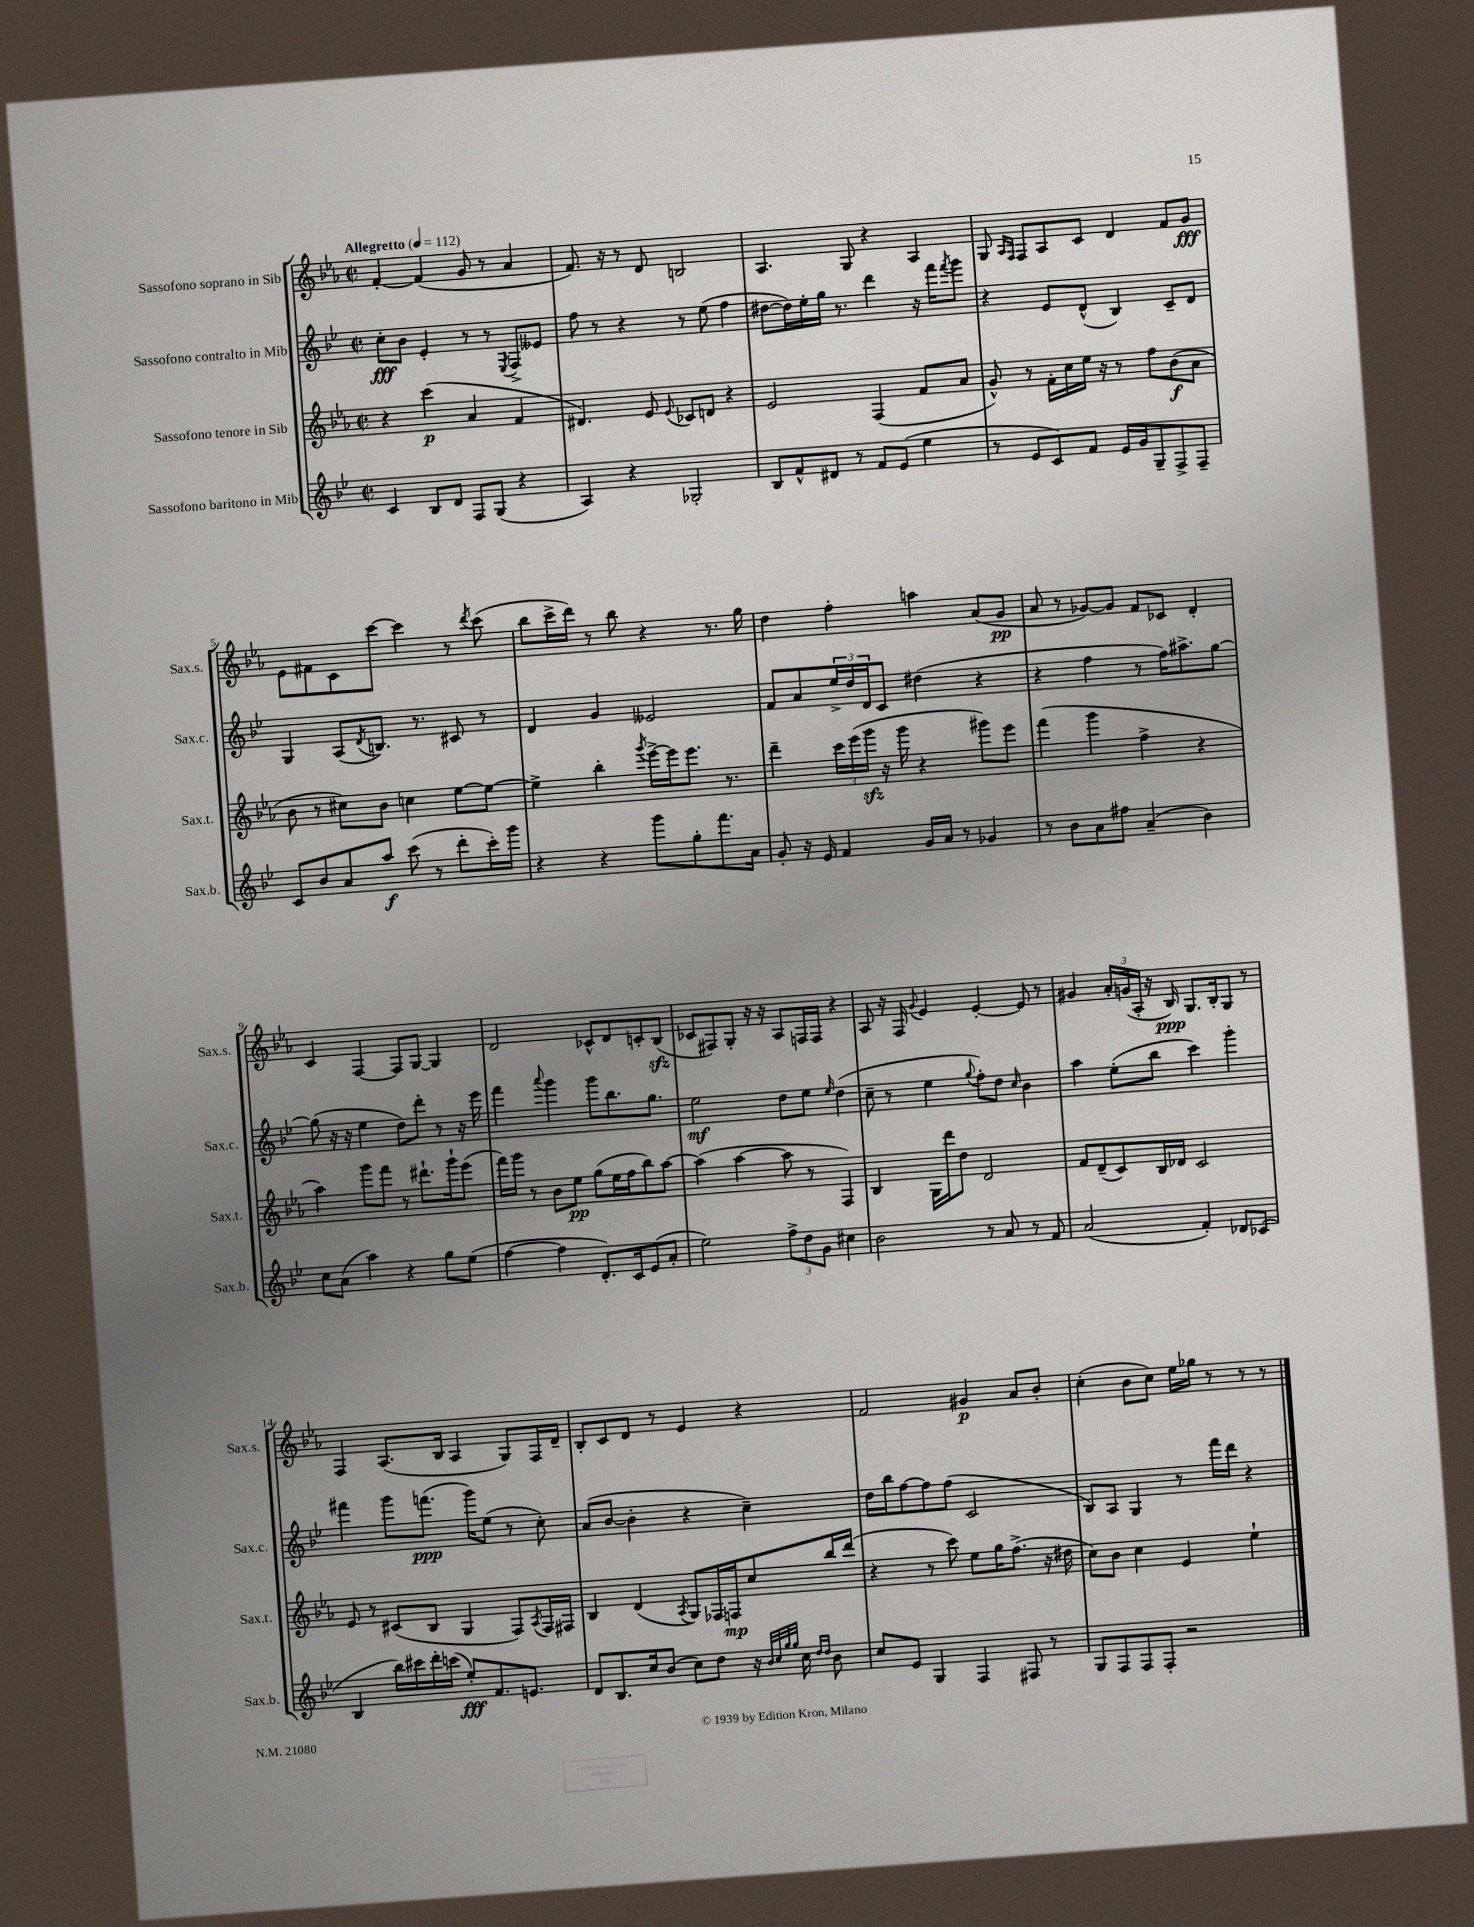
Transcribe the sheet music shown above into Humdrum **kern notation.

**kern	**dynam	**kern	**dynam	**kern	**dynam	**kern	**dynam
*part4	*part4	*part3	*part3	*part2	*part2	*part1	*part1
*staff4	*staff4	*staff3	*staff3	*staff2	*staff2	*staff1	*staff1
*I"Sassofono baritono in Mib	*	*I"Sassofono tenore in Sib	*	*I"Sassofono contralto in Mib	*	*I"Sassofono soprano in Sib	*
*I'Sax.b.	*	*I'Sax.t.	*	*I'Sax.c.	*	*I'Sax.s.	*
*clefG2	*	*clefG2	*	*clefG2	*	*clefG2	*
*k[b-e-]	*	*k[b-e-a-]	*	*k[b-e-]	*	*k[b-e-a-]	*
*M2/2	*	*M2/2	*	*M2/2	*	*M2/2	*
*met(c|)	*	*met(c|)	*	*met(c|)	*	*met(c|)	*
*MM112	*	*MM112	*	*MM112	*	*MM112	*
=1	=1	=1	=1	=1	=1	=1	=1
!	!	!	!	!	!	!LO:TX:a:B:t=Allegretto	!
4c/	.	4r	.	8cc'\L	fff	[4f'/	.
.	.	.	.	8b-\J	.	.	.
8B-/L	.	(4ccc\	p	4e-'/	.	(4f/]	.
8d/J	.	.	.	.	.	.	.
8F/L	.	4a-/	.	8r	.	8g/	.
(8G/J	.	.	.	8r	.	8r	.
.	.	.	.	8qE-/	.	.	.
4r	.	4f/	.	8F^/L	.	4a-/	.
.	.	.	.	8e--X/J	.	.	.
=2	=2	=2	=2	=2	=2	=2	=2
4A/)	.	4.d#X/)	.	8ff\	.	8.f/)	.
.	.	.	.	8r	.	.	.
.	.	.	.	.	.	16r	.
4r	.	.	.	4r	.	8r	.
.	.	8e-/	.	.	.	8d/	.
.	.	8qqe-/	.	.	.	.	.
2G-X'/	.	8c-X/L	.	8r	.	2Bn/	.
.	.	8dn/J	.	(8ee-\	.	.	.
.	.	4r	.	4ff\	.	.	.
=3	=3	=3	=3	=3	=3	=3	=3
8B-/L	.	2e-/	.	[8dd#X\L	.	4.A-/	.
8f^^/	.	.	.	16dd#\L])	.	.	.
.	.	.	.	16ee-'\	.	.	.
8d#X/J	.	.	.	16gg\JJ	.	.	.
.	.	.	.	8.r	.	.	.
8r	.	.	.	.	.	8G/	.
8f/L	.	(4F/	.	4ddd\	.	4r	.
(8e-/J	.	.	.	.	.	.	.
4ee-\	.	8f/L	.	16r	.	4A-/	.
.	.	.	.	16fff\KL	.	.	.
.	.	.	.	8qfff/	.	.	.
.	.	8a-/J	.	8ggg\J	.	.	.
=4	=4	=4	=4	=4	=4	=4	=4
8r	.	8g^^/)	.	4r	.	8G/	.
.	.	.	.	.	.	16qqA-/LL	.
.	.	.	.	.	.	16qqF/JJ	.
8e-/L	.	8r	.	.	.	8F/L	.
8c/)	.	16f'\LL	.	8e-/L	.	8A-/	.
.	.	16cc\	.	.	.	.	.
8f/J	.	16ee-\JJ	.	(8d^^/J	.	8c/J	.
.	.	16r	.	.	.	.	.
16e-/LL	.	8r	.	4B-/)	.	4d/	.
16g/J	.	.	.	.	.	.	.
8G~/	.	8ff\L	.	.	.	.	.
8F^/	.	(8b-\	f	8c~/L	.	8f/L	.
8F~/J	.	8a-\J	.	8d/J	.	8g/J	fff
!!LO:LB:g=z
=5	=5	=5	=5	=5	=5	=5	=5
8c/L	.	8b-\	.	4G/	.	8e-\L	.
8b-/	.	8r	.	.	.	8f#X\	.
8a/	.	8cc#X\L)	.	(8A/L	.	8c\	.
.	.	.	.	8qd/	.	.	.
8aa/J	f	8b-\J	.	8.Bn/J)	.	[8ccc\J	.
(8ccc\	.	4ccn\	.	.	.	4ccc\]	.
.	.	.	.	8.r	.	.	.
8r	.	.	.	.	.	.	.
8ddd'\L	.	[8ee-\L	.	8c#X/	.	8r	.
.	.	.	.	.	.	8qddd/	.
16ccc'\L)	.	8ee-\J_	.	8r	.	(8ccc\	.
16ggg\JJ	.	.	.	.	.	.	.
=6	=6	=6	=6	=6	=6	=6	=6
4r	.	4ee-^\]	.	4d/	.	8bb-\L	.
.	.	.	.	.	.	16ccc^\L	.
.	.	.	.	.	.	16ddd\JJ)	.
4r	.	4bb-'\	.	4g/	.	8r	.
.	.	.	.	.	.	8bb-\	.
.	.	8qggg/	.	.	.	.	.
8ggg\L	.	[16eee-^\LL	.	2e--X/	.	4r	.
.	.	16eee-\J]	.	.	.	.	.
8gg'\	.	8.eee-\J	.	.	.	.	.
8.fff\	.	.	.	.	.	8.r	.
.	.	8.r	.	.	.	.	.
16a\Jk	.	.	.	.	.	16gg\	.
=7	=7	=7	=7	=7	=7	=7	=7
8g'/	.	4ddd~\	.	8f/L	.	4dd\	.
16r	.	.	.	8a/	.	.	.
16e-/	.	.	.	.	.	.	.
4f/	.	24ccc\LL	.	24ee-^/L	.	4ff'\	.
.	.	(24eee-\	.	24dd/	.	.	.
.	.	24gggzz\JJ	.	24d/J	.	.	.
.	.	16r	.	8c/J	.	.	.
.	.	16ggg\	.	.	.	.	.
16g/LL	.	4r	.	(4dd#X\	.	4aan\	.
16a/JJ	.	.	.	.	.	.	.
8r	.	.	.	.	.	.	.
4g-X/	.	8ggg#X\L)	.	4r	.	(8a-/L	.
.	.	8eee-\J	.	.	.	8g/J	pp
=8	=8	=8	=8	=8	=8	=8	=8
8r	.	(4fff\	.	4r	.	8a-/	.
8b-\L	.	.	.	.	.	8r	.
8a\	.	4ggg\	.	4ff\	.	[8g-X/L)	.
8ff#X\J	.	.	.	.	.	8g-/J]	.
(4a~/	.	4ff^\	.	8r	.	8f/L	.
.	.	.	.	16ff\KL)	.	8c-X/J	.
.	.	.	.	8.aa#X^\	.	.	.
4b-\)	.	4r	.	.	.	4d'/	.
.	.	.	.	[8gg\J	.	.	.
!!LO:LB:g=z
=9	=9	=9	=9	=9	=9	=9	=9
8cc\L	.	4aa-\)	.	(8gg\]	.	4c/	.
(8a\J	.	.	.	16r	.	.	.
.	.	.	.	16r	.	.	.
4aa\)	.	8ggg\L	.	4ee-\	.	[4F/	.
.	.	8fff\J	.	.	.	.	.
4r	.	8r	.	8dd\L)	.	8F/L]	.
.	.	8.ddd#X`\L	.	8ddd'\J	.	[8G/J	.
8gg\L	.	.	.	8r	.	4G/]	.
.	.	16ggg`\k	.	.	.	.	.
(8ee-\J	.	(8eee-\J	.	16r	.	.	.
.	.	.	.	16eee-\	.	.	.
=10	=10	=10	=10	=10	=10	=10	=10
[4ff\	.	16fff\LL)	.	4fff\	.	2d/	.
.	.	16ggg\JJ	.	.	.	.	.
.	.	8r	.	.	.	.	.
.	.	.	.	8qqaaa/	.	.	.
4ff\]	.	8b-\L	.	4ggg\	.	.	.
.	.	8ee-\J	pp	.	.	.	.
8.d'/L)	.	(8gg\L	.	8ggg\L	.	8c-X^^/L	.
.	.	16ee-\L	.	8.bb-\	.	8d/	.
16c/k	.	16ff\J	.	.	.	.	.
(8e-/	.	8bb-\)	.	.	.	8cn'/	.
.	.	.	.	8.gg\J	.	.	.
8a'/J	.	[8aa-\J	.	.	.	(8B-zz/J	.
=11	=11	=11	=11	=11	=11	=11	=11
2ee-\)	.	(4aa-\]	.	2ee-\	mf	8c-X/L	.
.	.	.	.	.	.	8F#X/)	.
.	.	[4aa-\	.	.	.	8G'/J	.
.	.	.	.	.	.	16r	.
.	.	.	.	.	.	16r	.
12ff^\L	.	8aa-\]	.	8dd\L	.	8A-/L	.
12dd\	.	.	.	.	.	.	.
.	.	8r	.	8ee-\J	.	16Fn/L	.
12g\J	.	.	.	.	.	.	.
.	.	.	.	.	.	16F/JJ	.
.	.	.	.	16qqee-/	.	.	.
4cc#X\	.	4F/)	.	(4dd\	.	4r	.
=12	=12	=12	=12	=12	=12	=12	=12
2b-\	.	4B-/	.	8cc~\	.	8A-/	.
.	.	.	.	8r	.	16r	.
.	.	.	.	.	.	16F/	.
.	.	.	.	.	.	8qqg/	.
.	.	16G\LL	.	4ee-\	.	4e-/	.
.	.	16ddd\J	.	.	.	.	.
.	.	8dd\J	.	.	.	.	.
.	.	.	.	8qqgg/	.	.	.
8r	.	2d/	.	8ff'\L)	.	[4e-'/	.
8a/	.	.	.	8dd\J	.	.	.
.	.	.	.	16qqcc/	.	.	.
8r	.	.	.	4b-\	.	8e-/]	.
8f/	.	.	.	.	.	8r	.
=13	=13	=13	=13	=13	=13	=13	=13
(2a/	.	8f/L	.	4aa\	.	4g#X/	.
.	.	(8d~/	.	.	.	.	.
.	.	8c/)	.	(8ee-'\L	.	24a-'/LL	.
.	.	.	.	.	.	(24gn/	.
.	.	.	.	.	.	24A-'/JJ	.
.	.	16B-/L	.	8bb-\J	.	16r	.
.	.	16d-X/JJ	.	.	.	16B-/)	ppp
4f'/)	.	2c/	.	4ccc\)	.	8.G/L	.
.	.	.	.	.	.	16B-'/k	.
8d-X/L	.	.	.	4ggg'\	.	8G/J	.
(8c-X/J	.	.	.	.	.	8r	.
!!LO:LB:g=z
=14	=14	=14	=14	=14	=14	=14	=14
4B-/	.	8e-/	.	4fff#X\	.	4F/	.
.	.	8r	.	.	.	.	.
16bb-\LL)	.	(8c#X/L	.	8ggg\L	.	(8.A-/L	.
16ccc#X\	.	.	.	.	.	.	.
16ddd'\	.	8B-/J	.	(8.fffn\J	ppp	.	.
(16cccn\JJ	.	.	.	.	.	16B-/Jk	.
8ee-'/L)	fff	4G/	.	.	.	4A-/	.
.	.	.	.	16ggg\KL)	.	.	.
8.f/	.	.	.	(8ee-\J	.	.	.
.	.	8F/L)	.	8r	.	8G/L)	.
8.en/J	.	.	.	.	.	.	.
.	.	8qA-/	.	.	.	.	.
.	.	16F/L	.	8cc'\)	.	16F/L	.
.	.	16F#X/JJ	.	.	.	16d~/JJ	.
=15	=15	=15	=15	=15	=15	=15	=15
8d/L	.	4B-/	.	(8a/L	.	8B-'/L	.
8.B-/	.	.	.	[8b-/J	.	8c/	.
.	.	(4d/	.	4b-'\]	.	8d/J	.
16cc/k	.	.	.	.	.	.	.
(8b-/J	.	.	.	.	.	8r	.
.	.	8qA-/	.	.	.	.	.
8cc\L)	.	8G/L)	.	4r	.	4e-/	.
8dd\J	.	16F-X/L	.	.	.	.	.
.	.	16Fn/J	mp	.	.	.	.
16r	.	8cc/	.	4cc~\)	.	4r	.
32qqb-/LLL	.	.	.	.	.	.	.
32qqcc/	.	.	.	.	.	.	.
32qqgg/	.	.	.	.	.	.	.
32qqgg/JJJ	.	.	.	.	.	.	.
16cc\	.	.	.	.	.	.	.
16qqdd/LL	.	.	.	.	.	.	.
16qqdd/JJ	.	.	.	.	.	.	.
8b-\	.	16bb-/L	.	.	.	.	.
.	.	(16ddd/JJ	.	.	.	.	.
=16	=16	=16	=16	=16	=16	=16	=16
8cc/L	.	4r	.	16dd\LL	.	2f/	.
.	.	.	.	16bb-\J	.	.	.
8e-/J	.	.	.	[8ff\	.	.	.
4G/	.	8r	.	8ff\]	.	.	.
.	.	8ccc\)	.	(8ff\J	.	.	.
4F/	.	8ee-\L	.	2c/	.	4g#X/	p
.	.	16gg\K	.	.	.	.	.
.	.	(8.ff^\J	.	.	.	.	.
8F#X/	.	.	.	.	.	8a-/L	.
8r	.	16r	.	.	.	8b-'/J	.
.	.	16dd#X\	.	.	.	.	.
=17	=17	=17	=17	=17	=17	=17	=17
8G/L	.	8cc\L)	.	8B-/L)	.	(4cc'\	.
8F/	.	8b-\J	.	8A/J	.	.	.
8F/	.	4cc\	.	4G/	.	8b-\L	.
8F'/J	.	.	.	.	.	8cc\J)	.
2r	.	4e-/	.	8r	.	16ee-\LL	.
.	.	.	.	.	.	16gg-X\JJ	.
.	.	.	.	16fff\LL	.	8r	.
.	.	.	.	16ddd\JJ	.	.	.
.	.	4ee-`\	.	4r	.	8r	.
.	.	.	.	.	.	8r	.
==	==	==	==	==	==	==	==
*-	*-	*-	*-	*-	*-	*-	*-
